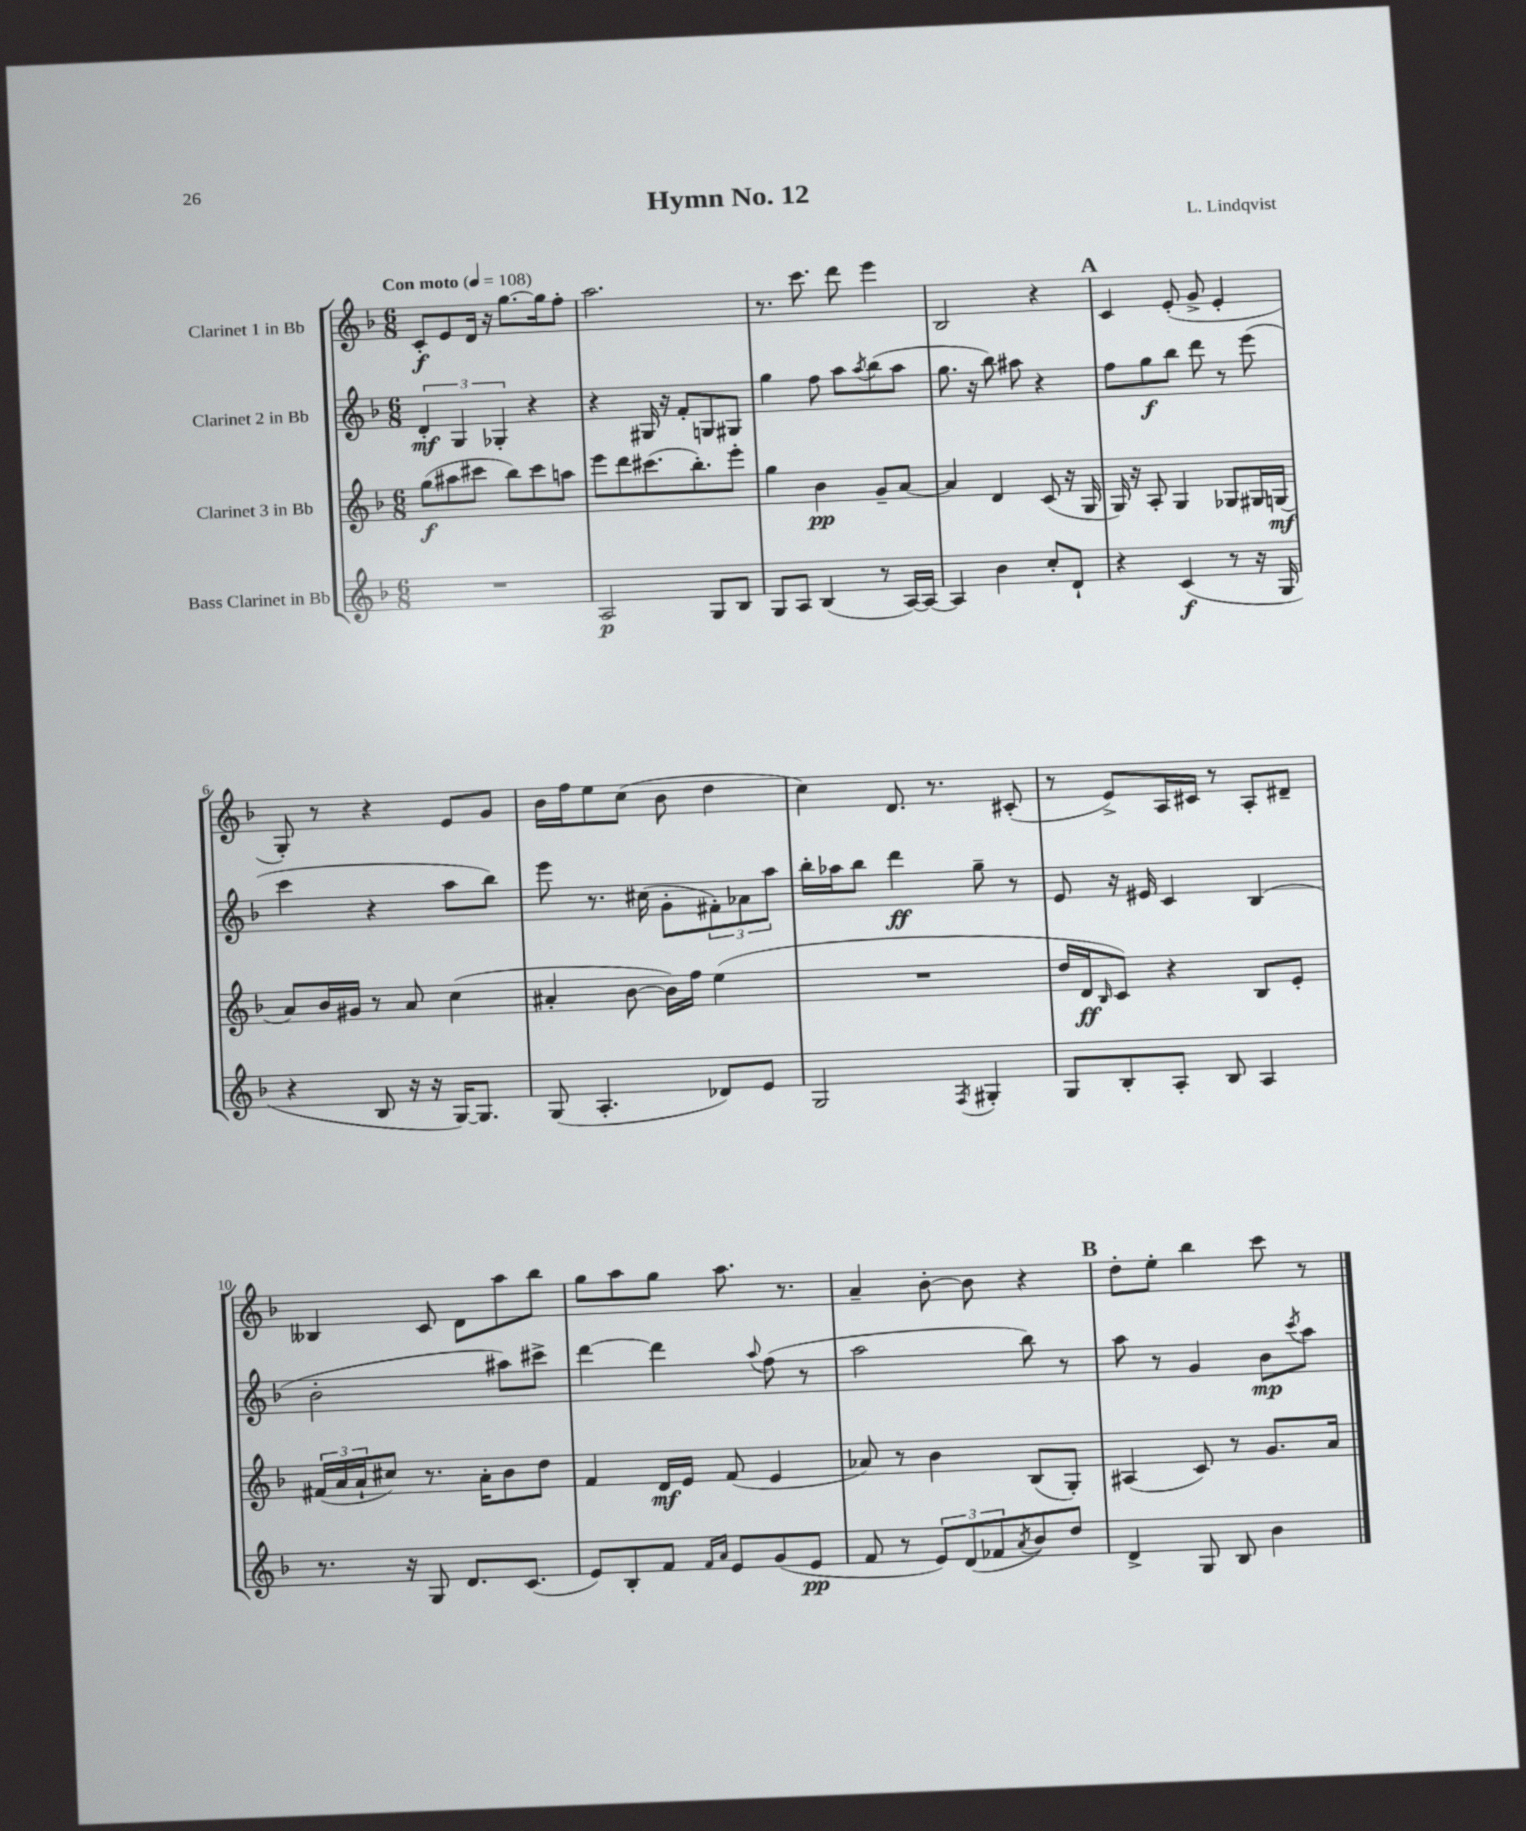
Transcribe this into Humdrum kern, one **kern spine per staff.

**kern	**kern	**kern	**kern
*staff4	*staff3	*staff2	*staff1
*clefG2	*clefG2	*clefG2	*clefG2
*k[b-]	*k[b-]	*k[b-]	*k[b-]
*M6/8	*M6/8	*M6/8	*M6/8
*MM108	*MM108	*MM108	*MM108
2.r	(8gg\L	6d'/	8c'/L
.	8aa#\	.	8e/
.	.	6G/	.
.	8ccc#\J	.	16d/Jk
.	.	.	16r
.	.	6G-'/	.
.	8bb-\L)	.	[8.gg\L
.	8ccc#\	4r	.
.	.	.	16gg\]k
.	8aa\J	.	8ff'\J
=	=	=	=
2A/	8eee\L	4r	2.aa\
.	8ddd\	.	.
.	(8.ccc#\	16G#/	.
.	.	16r	.
.	.	8f'/L	.
.	8.bb-'\)	.	.
8G/L	.	8G/	.
8B-/J	8eee'\J	8G#/J	.
=	=	=	=
8G/L	4gg\	4gg\	8.r
8A/J	.	.	.
.	.	.	8.ccc\
(4B-/	4b-\	8ff\	.
.	.	8aa\L	8ddd\
.	.	8qaa/	.
8r	8g~/L	(8bb-\	4eee\
[16A/LL)	[8a/J	8aa\J	.
16A/_JJ	.	.	.
=	=	=	=
4A/]	4a/]	8.gg\	2B-/
.	.	16r	.
4b-\	4d/	8bb-\)	.
.	.	8aa#\	.
8cc'/L	(8c/	4r	4r
8d`/J	16r	.	.
.	16G/	.	.
=	=	=	=
4r	16G/)	8ff\L	4c/
.	16r	.	.
.	8A'/	8gg\	.
(4c/	4G/	8bb-\J	(8e'/
.	.	8ddd\	8g^/
8r	8G-/L	8r	4e'/
16r	16G#/L	(8eee\	.
16G/	(16G/JJ	.	.
=	=	=	=
4r	8a/L)	4ccc\	8G'/)
.	16b-/L	.	8r
.	16g#/JJ	.	.
8B-/	8r	4r	4r
16r	8a/	.	.
16r	.	.	.
[16G/LK)	(4cc\	8aa\L	8e/L
8.G/]J	.	.	.
.	.	8bb-\J)	8g/J
=	=	=	=
(8G/	4a#'/	8eee\	16b-\LL
.	.	.	16ff\J
4.A'/	.	8.r	8ee\
.	[8b-\	.	(8cc\J
.	.	(16cc#\	.
.	16b-\]LL)	8g'\L	8b-\
.	16ff\JJ	.	.
8d-/L)	(4ee\	12f#'\)	4dd\
.	.	12a-\	.
8e/J	.	.	.
.	.	12aa\J	.
=	=	=	=
2G/	2.r	16bb-'\LL	4cc\)
.	.	16aa-\J	.
.	.	8bb-\J	.
.	.	4ddd\	8.d/
.	.	.	8.r
8qF/	.	.	.
4G#'/	.	8gg~\	.
.	.	8r	(8c#'/
=	=	=	=
8G/L	16dd/LL	8e/	8r
.	16d/J	.	.
.	16qqB-/	.	.
8B-'/	8c/J)	16r	8e^/L)
.	.	16e#/	.
8A'/J	4r	4c/	16A/L
.	.	.	16c#/JJ
8B-/	.	.	8r
4A/	8B-/L	(4B-/	8A'/L
.	8e'/J	.	8d#~/J
=	=	=	=
8.r	(24f#/LL	2b-'\	4B--/
.	24a/	.	.
.	24a`/J	.	.
.	8cc#/J)	.	.
16r	.	.	.
8G/	8.r	.	8c/
8.d/L	.	.	8d\L
.	16a'\LK	.	.
.	8b-\	8aa#\L)	8aa\
(8.c/J	.	.	.
.	8dd\J	8ccc#^\J	8bb-\J
=	=	=	=
8e/L)	4f/	[4ddd\	8gg\L
8B-'/	.	.	8aa\
8f/J	16d/LL	4ddd\]	8gg\J
.	16e/JJ	.	.
16qqf/LL	.	.	.
16qqa/JJ	.	.	.
8e/L	(8f/	.	8.aa\
.	.	8qqaa/	.
(8g/	4e/	(8ff\	.
.	.	.	8.r
8e/J	.	8r	.
=	=	=	=
8f/	8a-/)	2aa\	4a~/
8r	8r	.	.
12e/L)	4b-\	.	[8b-'\
(12d/	.	.	.
.	.	.	8b-\]
12f-/	.	.	.
8qa/	.	.	.
8b-/)	(8B-/L	8bb-\)	4r
8dd/J	8G'/J)	8r	.
=	=	=	=
4d^/	(4A#/	8aa\	8dd'\L
.	.	8r	8ee'\J
8G/	8c/)	4g/	4bb-\
8B-/	8r	.	.
4b-\	8.g/L	8b-\L	8ccc\
.	.	8qccc/	.
.	.	8aa\J	8r
.	16a/Jk	.	.
==	==	==	==
*-	*-	*-	*-
